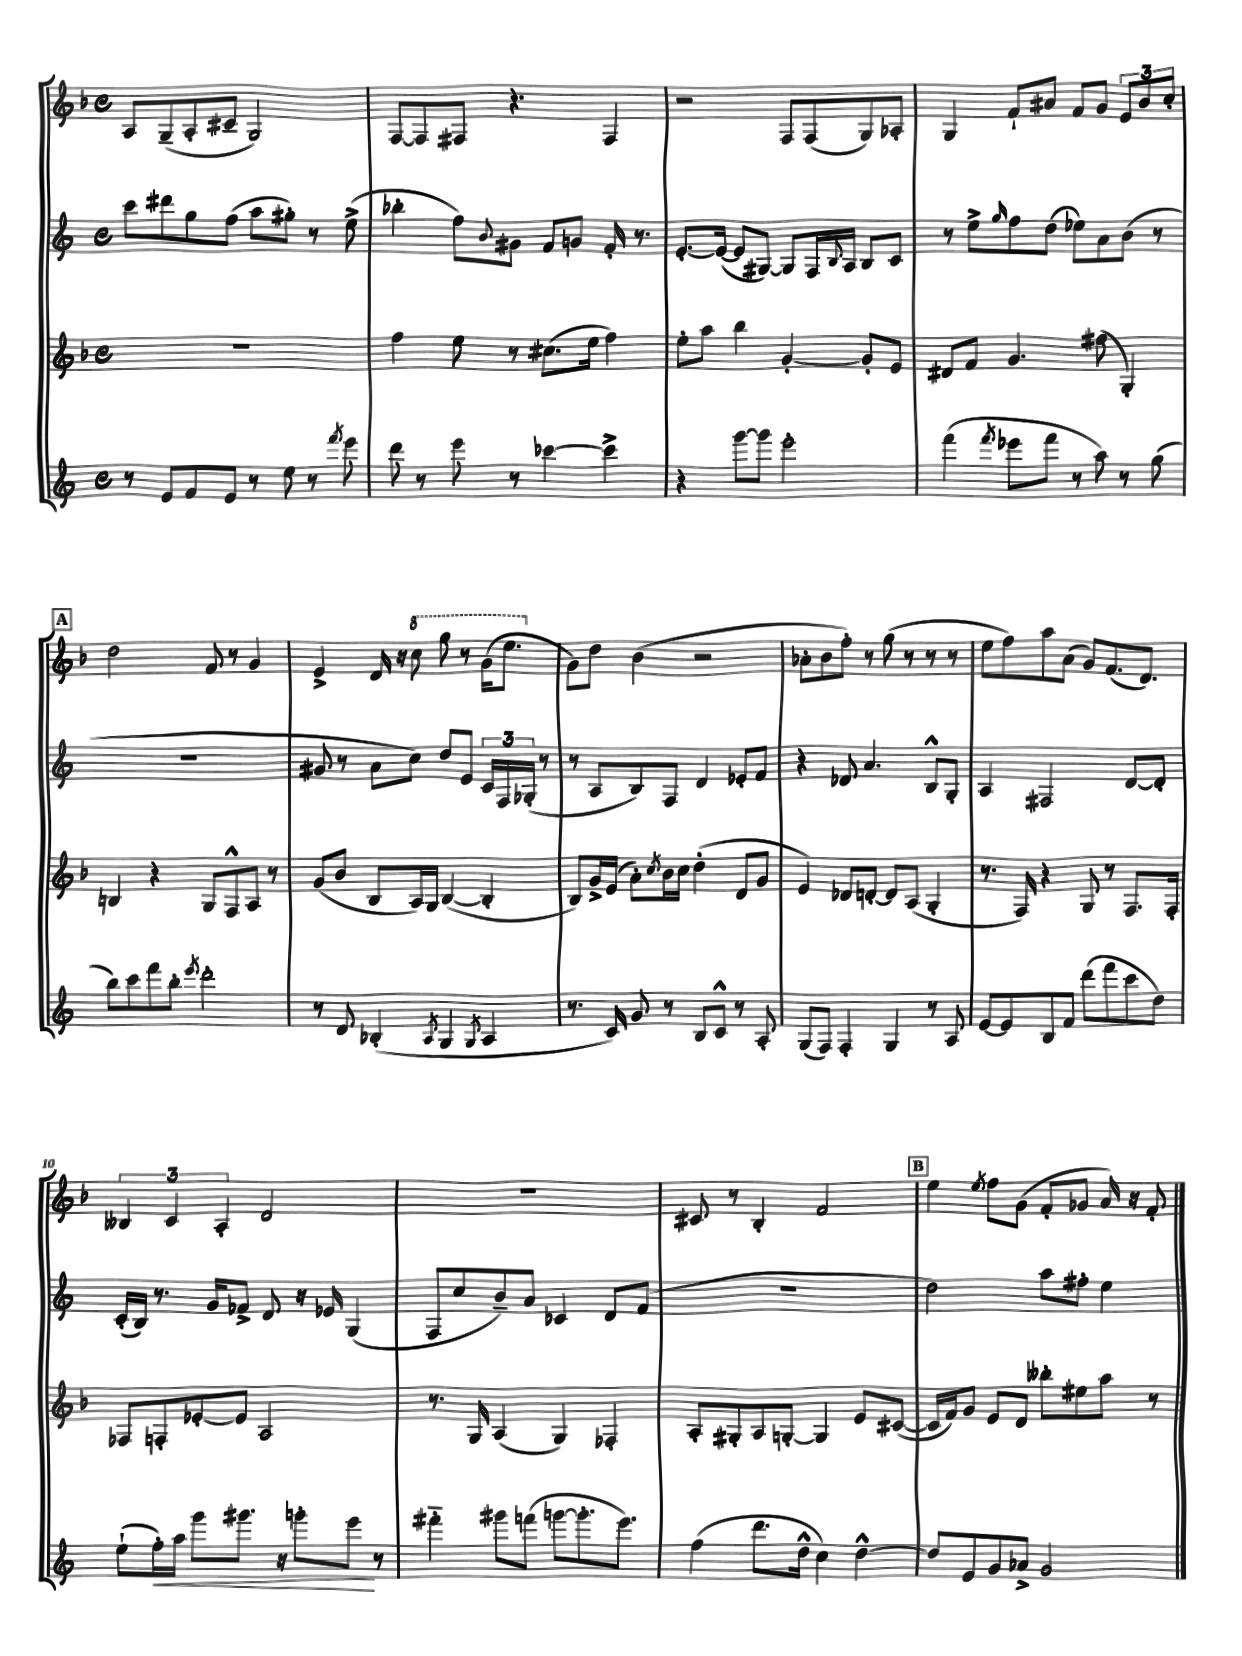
<<
\new StaffGroup <<
\new Staff = "s0" {
    \clef treble \key f \major \defaultTimeSignature \time 4/4
    a8 g8--( a8-. cis'8-- g2) |
    f8~ f8 fis8 r4. fis4 |
    r2 f8 f8( g8) aes8-. |
    g4 f'8-! ais'8 f'8 g'8 \tuplet 3/2 { e'8 bes'8 c''8-. } |
    \mark \markup { \box "A" } d''2 f'8 r8 g'4 |
    e'4-> d'16 r16 \ottava #1 c'''8 g'''8 r8 g''16( e'''8. \ottava #0 |
    g'8) d''8 bes'4( r2 |
    aes'8-. bes'8 f''8-.) r8 g''8( r8 r8 r8 |
    e''8 f''8) a''8 a'8( g'8) f'8.( d'8.) |
    \tuplet 3/2 { beses4 c'4 a4-. } d'2 |
    R1 |
    cis'8 r8 bes4-. f'2 |
    \mark \markup { \box "B" } e''4 \acciaccatura { e''8 } f''8 g'8( f'8-. ges'8 a'16) r16 f'8-. \bar "|." |
}
\new Staff = "s1" {
    \clef treble \key c \major \defaultTimeSignature \time 4/4
    c'''8 dis'''8 g''8 f''8( a''8 gis''8-.) r8 e''8->( |
    bes''4-. f''8) \appoggiatura { b'8 } gis'8 f'8 g'8 f'16-. r8. |
    e'8.~-. e'16~( e'8 gis8~) gis8 f16 \appoggiatura { b8 } a16 b8 c'8 |
    r8 e''8-> \grace { g''16 } f''8 d''8( ees''8) a'8 b'8( r8 |
    \mark \markup { \box "A" } R1 |
    gis'8 r8 a'8 c''8) d''8 e'8 \tuplet 3/2 { c'16 f16 ges16-.( } r8 |
    r8 a8 b8) f8 d'4 ees'8-. f'8 |
    r4 des'8 a'4. b8-^ g8-. |
    a4 fis2 d'8~ d'8-. |
    c'16-.( b16) r8. g'16 fes'8-> d'8 r16 ees'16 g4( |
    f8 c''8 b'8--) a'8 ces'4 d'8 f'8( |
    R1 |
    \mark \markup { \box "B" } d''2) a''8 fis''8-. e''4 \bar "|." |
}
\new Staff = "s2" {
    \clef treble \key f \major \defaultTimeSignature \time 4/4
    R1 |
    f''4 e''8 r8 cis''8.( e''16 f''4) |
    e''8-. a''8 bes''4 g'4~-. g'8-. e'8 |
    dis'8 f'8 g'4. fis''8( g4-.) |
    \mark \markup { \box "A" } b4 r4 g8 f8-^ a8 r8 |
    g'8( bes'8 bes8 a16) g16 bes4~( bes4-. |
    bes8) g'16-> e'16( a'8-.) \acciaccatura { c''8 } bes'16 c''16 d''4-.( d'8 g'8 |
    e'4) des'8 d'8~-. d'8 a8( g4-. |
    r8. f16) r4 g8 r8 f8. f16-. |
    fes8 f8-. ees'8~-. ees'8 a2 |
    r8. g16 a4( g4) fes4-. |
    a8-. gis8-. a8 g8~-. g4 e'8 cis'8~( |
    \mark \markup { \box "B" } cis'16 f'16) g'8 e'8 d'8 beses''8-. eis''8 a''8 r8 \bar "|." |
}
\new Staff = "s3" {
    \clef treble \key c \major \defaultTimeSignature \time 4/4
    r8 e'8 f'8 e'8 r8 e''8 r8 \acciaccatura { f'''8 } e'''8 |
    d'''8 r8 e'''8 r8 ces'''4~ ces'''4-> |
    r4 g'''8~ g'''8 e'''2-. |
    f'''4( \acciaccatura { f'''8 } ees'''8 f'''8 r8 a''8) r8 g''8( |
    \mark \markup { \box "A" } b''8) c'''8 f'''8 b''8-. \acciaccatura { e'''8 } d'''2-. |
    r8 d'8 bes4-.( \acciaccatura { a8 } g4 \acciaccatura { g8 } a4 |
    r8. c'16) g'8 r8 b8 c'8-^ r8 a8-. |
    g8( f8) f4-. g4 r8 a8 |
    e'8~ e'8 b8 f'8 d'''8( f'''8 c'''8 d''8) |
    e''8-!( f''16-.\<) a''16 g'''8 gis'''8. r16 g'''8-. e'''8\! r8 |
    fis'''4-_ gis'''8 f'''8( g'''8~ g'''8.-. e'''8.) |
    f''4( d'''8. d''16-^ c''4) d''4~-^ |
    \mark \markup { \box "B" } d''8 e'8 g'8 aes'8-> g'2 \bar "|." |
}
>>
>>
